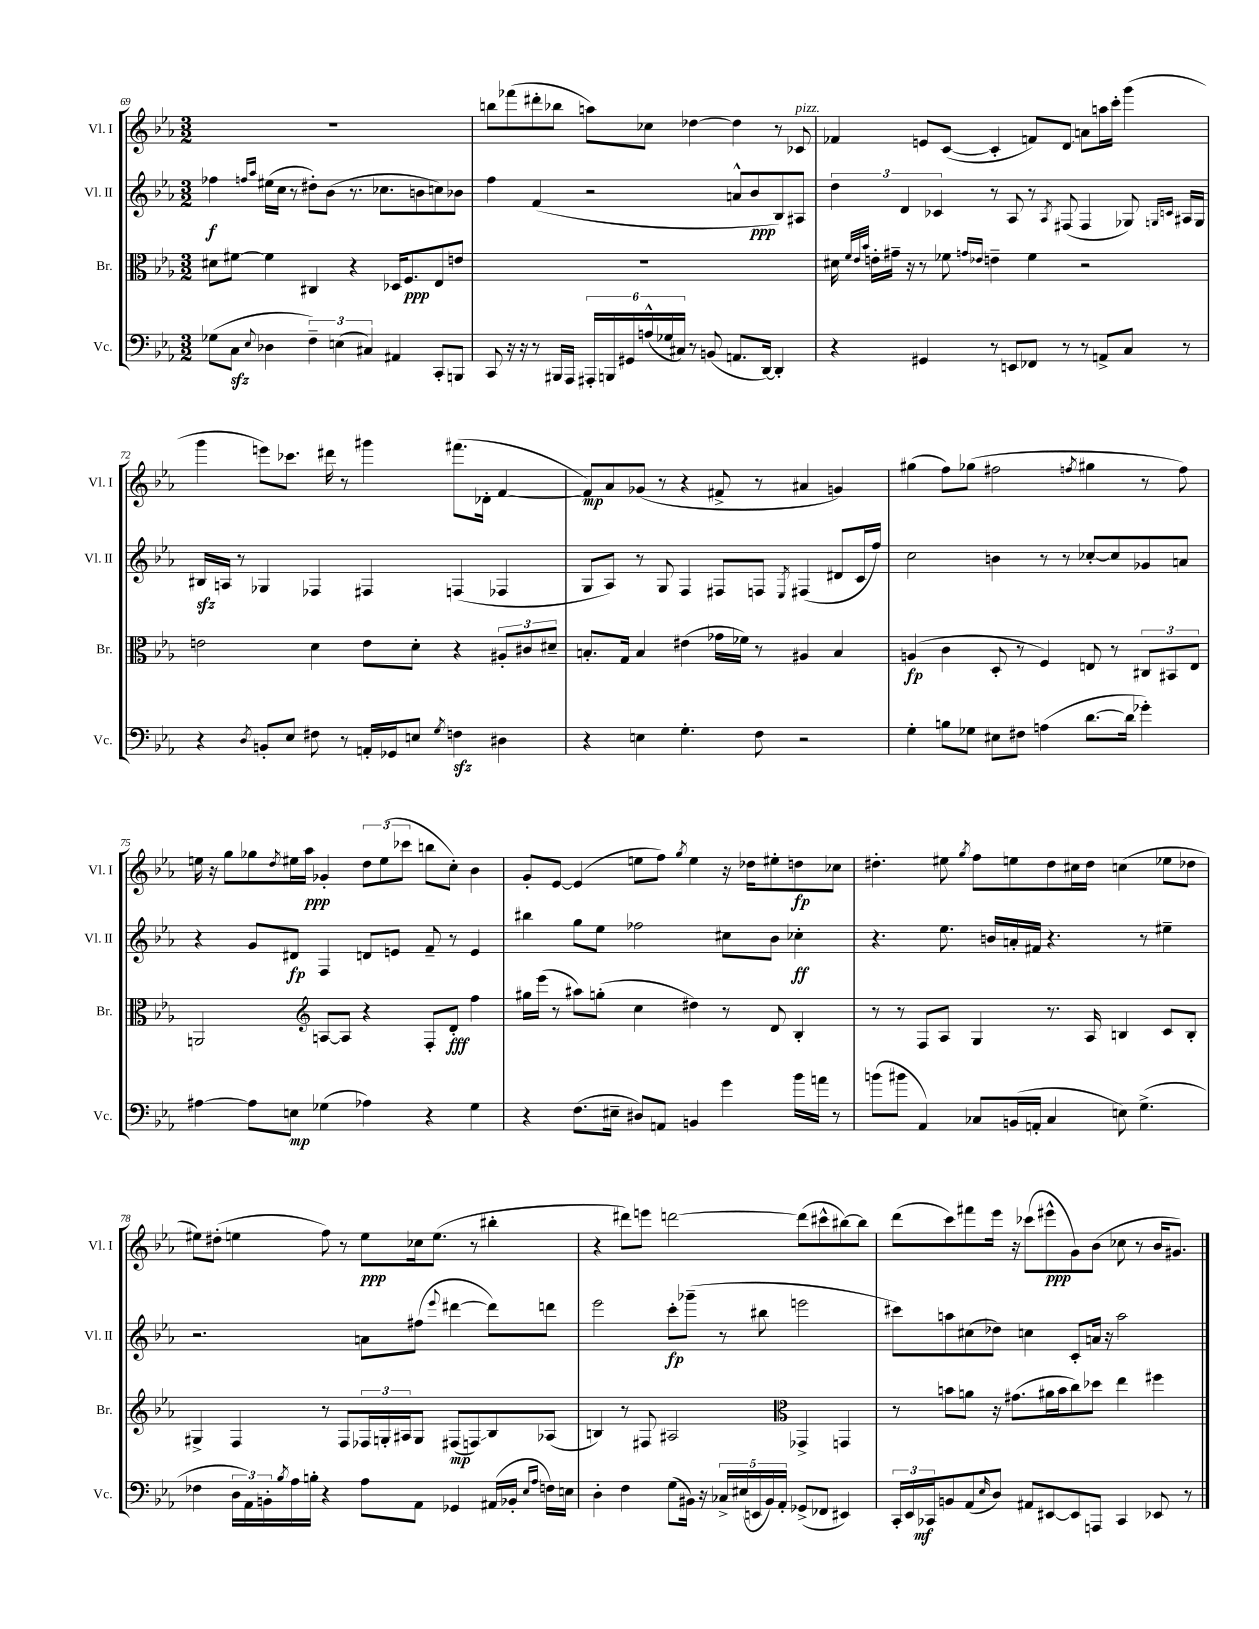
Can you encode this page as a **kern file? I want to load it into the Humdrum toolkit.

**kern	**kern	**kern	**kern
*staff4	*staff3	*staff2	*staff1
*clefF4	*clefC3	*clefG2	*clefG2
*k[b-e-a-]	*k[b-e-a-]	*k[b-e-a-]	*k[b-e-a-]
*M3/2	*M3/2	*M3/2	*M3/2
(8G-\L	8d#\L	4ff-\	1.r
8C\J	[8f#\J	.	.
.	.	16qqff/LL	.
8qqE-/	.	16qqaa-/JJ	.
4D-\	4f#\]	(16ee#\LL	.
.	.	16cc\JJ	.
.	.	8r	.
6F~\)	4C#/	8dd#'\L)	.
.	.	(8b-\J	.
(6E\	.	.	.
.	4r	8.r	.
6C#/)	.	.	.
.	.	8.cc-\L	.
4AA#/	16D-/LK	.	.
.	8.F/	.	.
.	.	8b\	.
8CC'/L	8E-/	8cc\)	.
8BBB/J	8e/J	8b-\J	.
=	=	=	=
8CC/	1.r	4ff\	8bb\L
16r	.	.	(8fff-\
16r	.	.	.
8r	.	(4f/	8ddd#'\
16BBB#/LL	.	.	8bb-\J
16AAA-/JJ	.	.	.
24AAA#'/LL	.	2r	8aa\L)
24BBB/	.	.	.
24GG#/	.	.	.
(24A^^/	.	.	8cc-\J
24G-/	.	.	.
24C#/JJ)	.	.	.
8r	.	.	[4dd-\
(8BB/	.	.	.
8.AA/L	.	8a^^/L	4dd-\]
.	.	8b-/	.
[16DD/Jk)	.	.	.
4DD'/]	.	8B-/)	8r
.	.	8A#/J	8c-/
=	=	=	=
4r	16d#\	6dd\	4f-/
.	32qqf/LLL	.	.
.	32qqe-/	.	.
.	32qqb-/JJJ	.	.
.	16e'\LL	.	.
.	16g#~\JJ	.	.
.	.	6d/	.
.	16r	.	.
4GG#/	8r	.	8e/L
.	.	6c-/	.
.	8f-\	.	([8c/J
.	16qqg/LL	.	.
.	16qqe-/JJ	.	.
8r	4e~\	8r	4c'/]
8EE/L	.	8A-/	.
8FF-/J	4f-\	8r	8f/L)
.	.	8qA-/	.
8r	.	(8F#/	8d/J
8r	2r	4F#/	8a\L
8AA^/L	.	.	16aa\L
.	.	.	16ccc'\JJ
8C/J	.	8G-/)	(4ggg\
.	.	16qqG/LL	.
.	.	16qqc/JJ	.
8r	.	16A#/LL	.
.	.	16G/JJ	.
=	=	=	=
4r	2e\	16B#/LL	4ggg\
.	.	16A/JJ	.
.	.	8r	.
8qD/	.	.	.
8BB'/L	.	4G-/	8eee\L)
8E-/J	.	.	8.ccc-\J
8F#\	4d\	4F-/	.
.	.	.	16ddd#\
8r	.	.	8r
16AA'/LL	8e\L	4F#/	4ggg#\
16GG-/J	.	.	.
8E/J	8d'\J	.	.
8qG/	.	.	.
4F\	4r	(4F/	(8.fff#\L
.	.	.	16d-'\Jk
4D#\	12A#'/L	4F-/	[4f/
.	12c#/	.	.
.	12d#~/J	.	.
=	=	=	=
4r	8.B'/L	8G/L	8f/]L)
.	.	8A-/J)	8a-/
.	16G/Jk	.	.
4E\	4B/	8r	(8g-/J
.	.	8G/	8r
4.G'\	(4e#\	4F/	4r
.	16g-\LL	8F#/L	8f#^/
.	16f-\JJ)	.	.
8F\	8r	8F/J	8r
.	.	8qE-/	.
2r	4A#/	(4F#/	4a#/
.	4B/	8d#/L	4g/)
.	.	16c/L	.
.	.	16ff/JJ)	.
=	=	=	=
4G'\	(4A/	2cc\	(4gg#\
8B\L	4c\	.	8ff\L)
8G-\J	.	.	(8gg-\J
8E#\L	8D'/	4b\	2ff#\
8F#\J	8r	.	.
(4A\	4F/)	8r	.
.	.	8r	.
.	.	.	8qff/
[8.d\L	8E/	[8cc-'/L	4gg#\
.	8r	8cc-/]	.
16d\]Jk	.	.	.
4g-'\)	12C#/L	8g-/	8r
.	12BB#/	.	.
.	.	8a/J	8ff\)
.	12E/J	.	.
=	=	=	=
[4A#\	2AA/	4r	16ee\
.	.	.	16r
.	.	.	8gg\L
8A#\]L	.	8g/L	8gg-\
.	.	.	8qdd/
8E\J	.	8d#/J	16ee#\L
.	.	.	16aa-\JJ
*	*clefG2	*	*
(4G-\	[8A/L	4F/	4g-'/
.	8A/]J	.	.
4A-\)	4r	8d/L	12dd\L
.	.	.	(12ee#\
.	.	8e/J	.
.	.	.	12ccc-\J
4r	8F'/L	8f~/	8bb\L
.	8d'/J	8r	8cc'\J)
4G-\	4ff\	4e/	4b-\
=	=	=	=
4r	16gg#\LL	4bb#\	8g'/L
.	(16eee-\JJ	.	.
.	8r	.	[8e-/J
(8.F\L	8aa#\L)	8gg\L	(4e-/]
.	(8gg'\J	8ee-\J	.
16E#~\Jk	.	.	.
8D#/L)	4cc\	2ff-\	8ee\L
8AA/J	.	.	8ff\J)
.	.	.	8qgg/
4BB/	4dd#\)	.	4ee\
4g\	8r	8cc#\L	16r
.	.	.	16dd-\LK
.	8d/	8b-\J	8ee#'\
16b-\LL	4B-'/	4cc-'\	8dd\
16a\JJ	.	.	.
8r	.	.	8cc-\J
=	=	=	=
(8b\L	8r	4.r	4.dd#'\
8b#\J	8r	.	.
4AA-/)	8F/L	.	.
.	8A-/J	8.ee-\	8ee#\
.	.	.	8qgg/
8C-/L	4G/	.	8ff\L
.	.	16b/LL	.
(16BB/L	.	16a'/	8ee\
16AA'/JJ	.	16f#/JJ	.
4C-/	8.r	4.r	8dd#\
.	.	.	16cc#\L
.	16A-/	.	16dd#\JJ
8E\)	4B/	.	(4cc\
(4.G^\	.	8r	.
.	8c/L	4ee#~\	8ee-\L
.	8B'/J	.	8dd-\J
=	=	=	=
4F-\	4G#^/	2.r	8ee#\L)
.	.	.	(8dd#'\J
24D\LL	4F/	.	4ee\
24AA-\)	.	.	.
24BB'\	.	.	.
8qB-/	.	.	.
16A-\	.	.	.
16B'\JJ	.	.	.
4r	8r	.	8ff\)
.	8F/L	.	8r
8A-\L	24F-/L	8a\L	8ee\L
.	24G'/	.	.
.	24A#/J	.	.
8AA-\J	8G/J	(8ff#\J	16cc-\k
.	.	.	(8.ee\J
.	.	8qqeee-/	.
4GG-/	(8F#/L	[4ddd#\	.
.	8F/)	.	8r
(16AA#/LL	8B-/	8ddd#\]L)	4bb#'\
16BB-'/JJ	.	.	.
16qqE-/LL	.	.	.
16qqA-/JJ	.	.	.
16F\LL)	(8A-/J	8ddd\J	.
16E\JJ	.	.	.
=	=	=	=
4D'\	4B/)	2eee-\	4r
4F\	8r	.	8ddd#\L)
.	8F#/	.	8eee\J
(8G\L	2A#/	8ccc'\L	[2ddd\
16BB#\Jk)	.	(8ggg-~\J	.
16r	.	.	.
20C-^/LL	.	8r	.
(20E#/	.	.	.
20EE/	.	.	.
.	.	8bb#\	.
20BB#/)	.	.	.
20AA-'/JJ	.	.	.
*	*clefC3	*	*
(8GG-^/L	4GG-^/	2eee\	(8ddd\]L
8FF-/J	.	.	8ccc#^^\
4EE#/)	4GG/	.	[8bb#\)
.	.	.	8bb#\]J
=	=	=	=
24CC'/LL	8r	8ccc#\L)	(8ddd\L
24EE-/	.	.	.
24CC-/J	.	.	.
8BB/	8b\L	8aa\	8ccc\)
(8AA-/	8a\J	(8cc#\	8fff#\
16qqE-/	.	.	.
8D/J)	16r	8dd-\J)	16eee-\Jk
.	(8.g#\L	.	16r
8AA#/L	.	4cc\	(8ccc-\L
[8EE#/	16a#\L	.	8eee#^^\
.	16b\J	.	.
8EE#/]	8cc\)	8c'/L	8g\)
8AAA/J	8dd-\J	16a/Jk	(8b-\J
.	.	16r	.
4CC-/	4ee-\	2aa\	8cc-\
.	.	.	8r
8EE-/	4ff#\	.	16b-/LK
.	.	.	8.g#/J)
8r	.	.	.
==	==	==	==
*-	*-	*-	*-
